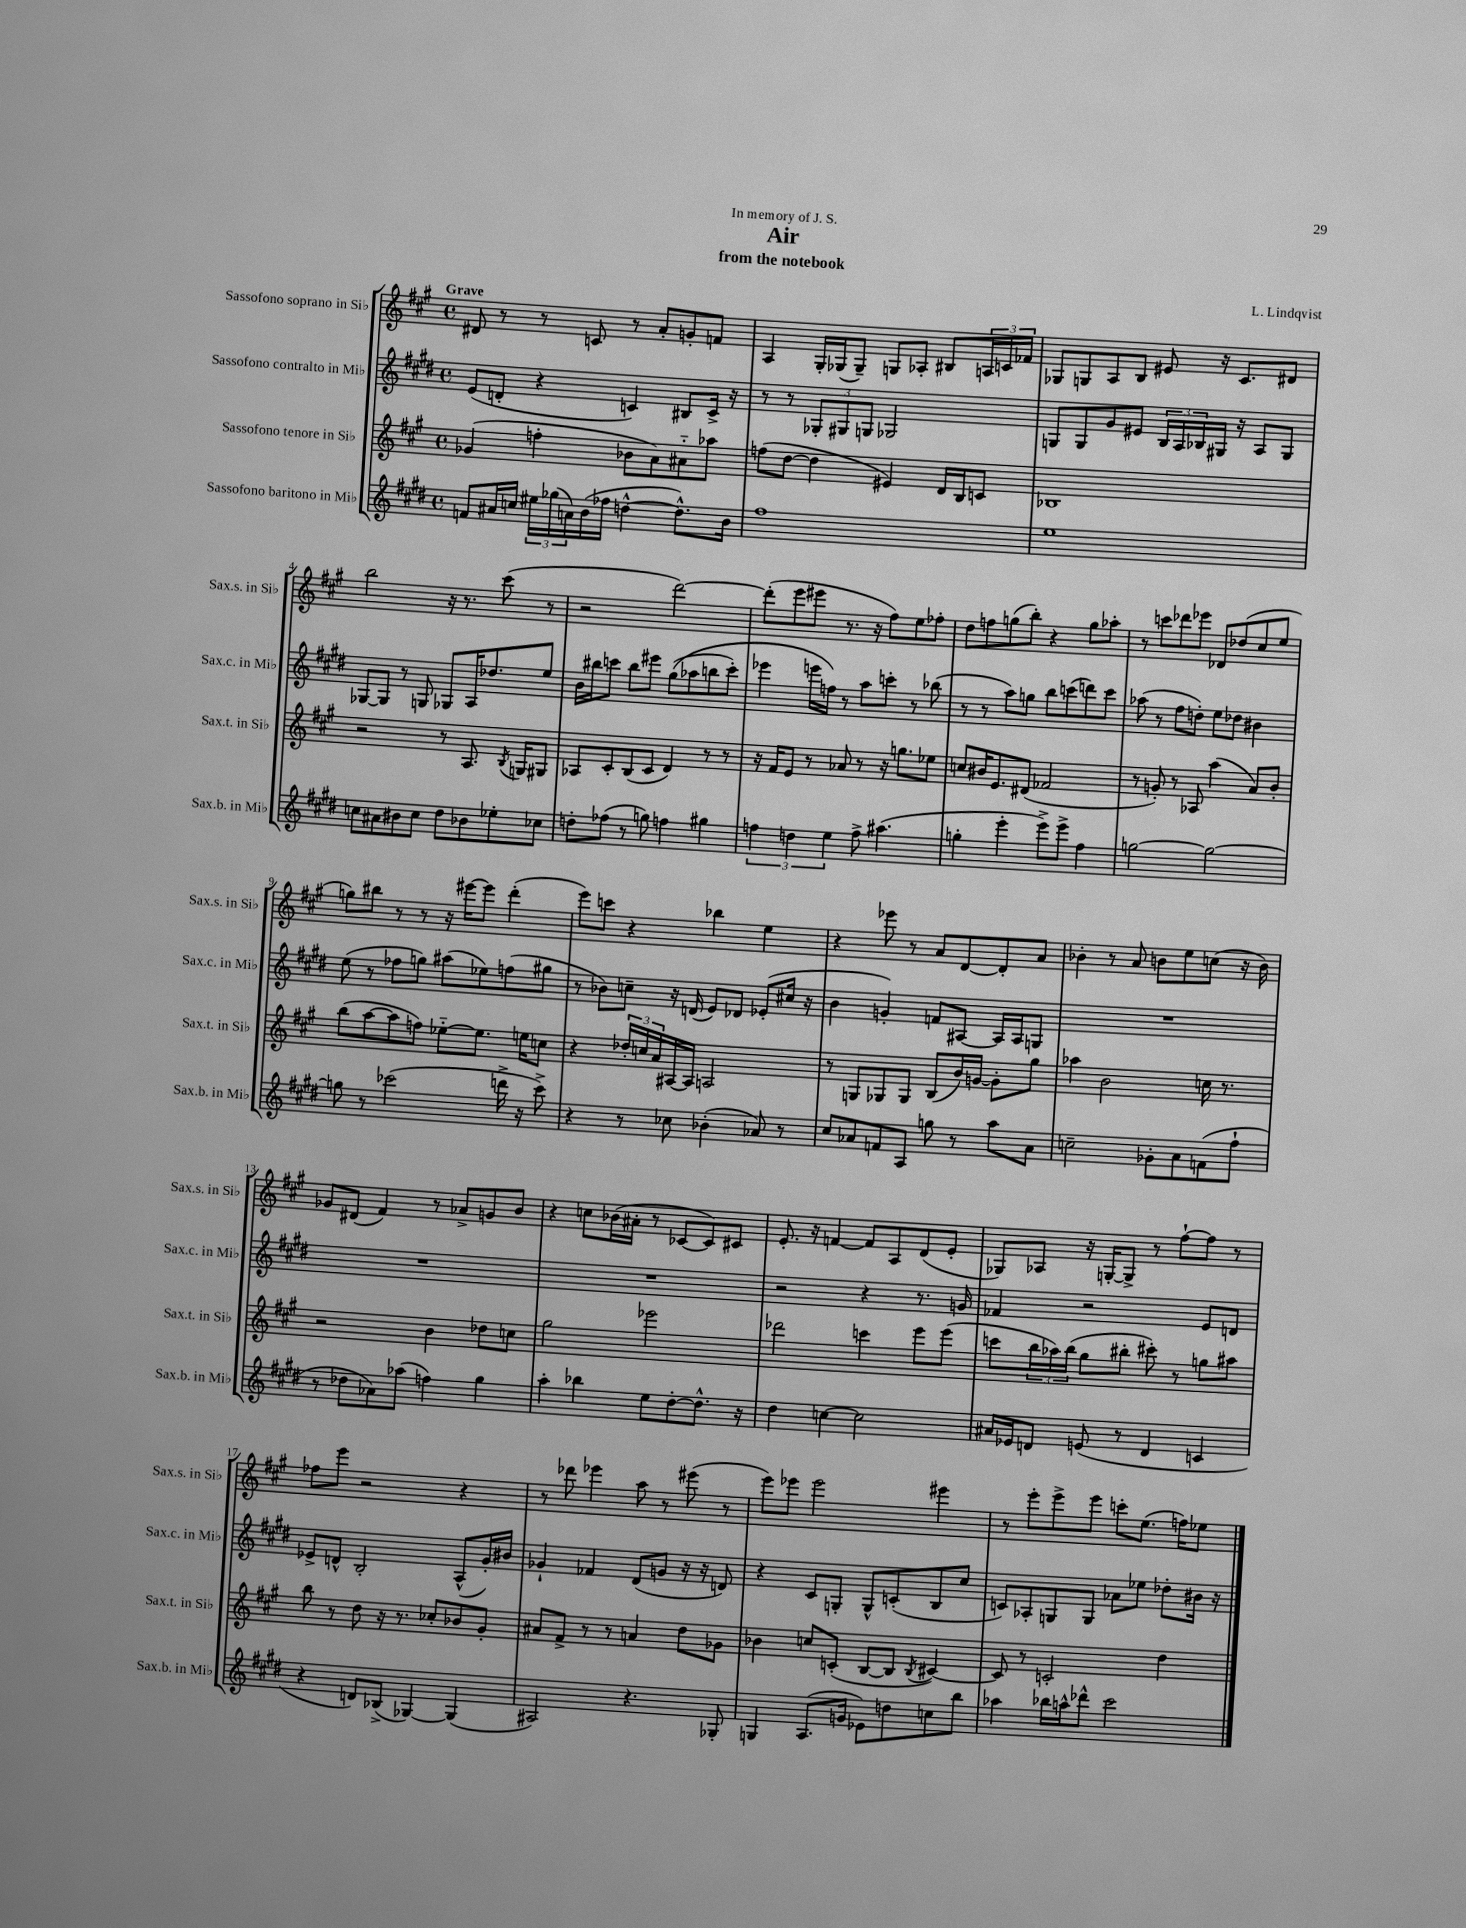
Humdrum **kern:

**kern	**kern	**kern	**kern
*part4	*part3	*part2	*part1
*staff4	*staff3	*staff2	*staff1
*I"Sassofono baritono in Mi♭	*I"Sassofono tenore in Si♭	*I"Sassofono contralto in Mi♭	*I"Sassofono soprano in Si♭
*I'Sax.b. in Mi♭	*I'Sax.t. in Si♭	*I'Sax.c. in Mi♭	*I'Sax.s. in Si♭
*clefG2	*clefG2	*clefG2	*clefG2
*k[f#c#g#d#]	*k[f#c#g#]	*k[f#c#g#d#]	*k[f#c#g#]
*M4/4	*M4/4	*M4/4	*M4/4
*met(c)	*met(c)	*met(c)	*met(c)
=1	=1	=1	=1
!	!	!	!LO:TX:a:B:t=Grave
8fn/L	(4g-X/	(8e/L	8d#X/
16a#X/L	.	8dn'/J	8r
16ccn/JJ	.	.	.
24ee#X\LL	4ffn'\	4r	8r
(24gg-X\	.	.	.
24an\)	.	.	.
(16b\	.	.	8cn/
16ff-X\JJ	.	.	.
[4ddn^^\	8b-X\L	4cn/)	8r
.	8a\)	.	8a'/L
8.dd^^\L])	8a#X\	8B#X/L	8gn'/
.	8aa-X\J	16c^/Jk	8fn/J
16b\Jk	.	16r	.
=2	=2	=2	=2
1ff#	(8ffn\L	8r	4A/
.	[8dd\J	8r	.
.	4dd\]	12G-X'/L	16G#'/LL
.	.	.	(16G-X/J
.	.	12G#X/	.
.	.	.	8G-~/J)
.	.	12Gn/J	.
.	4e#X/)	2G-X/	8Gn/L
.	.	.	8A-X'/J
.	16d/LL	.	8B#X/L
.	16B/J	.	.
.	8cn/J	.	24An/L
.	.	.	24cn/
.	.	.	24f-X/JJ
=3	=3	=3	=3
1ee	1B-X	8Gn/L	8G-X/L
.	.	8G/	8Gn/
.	.	8g#/	8A/
.	.	8e#X/J	8B/J
.	.	24B/LL	8e#X/
.	.	24A/	.
.	.	24B-X/	.
.	.	16G#X/JJ	16r
.	.	16r	8.c#/L
.	.	8A/L	.
.	.	8G#/J	8d#X/J
!!LO:LB:g=z
=4	=4	=4	=4
8ccn\L	2r	[8G-X/L	2bb\
8a#X\	.	8G-/J]	.
8b#X\	.	8r	.
8cc\J	.	8Gn/	.
8dd#\L	8r	8G-X/L	16r
.	.	.	8.r
8b-X\	8.A/	16A/K	.
.	.	8.dd-X/	.
8ee-X'\	.	.	(8ccc#\
.	8qB/	.	.
.	16Gn/KL	.	.
8cc-X\J	8G#X/J	8ee/J	8r
=5	=5	=5	=5
8ddn'\L	8A-X/L	16b\LL	2r
.	.	16bb#X\J	.
(8ff-X\J	8c#'/	8cccn\J	.
8r	(8B/	8bb#\L	.
8ggn\)	8c#/J	8eee#X\J	.
4ffn\	4d/)	((8gg#\L	[2ddd\)
.	.	8aa-X\	.
4gg#X\	8r	8bbn\	.
.	8r	8ccc'\J)	.
=6	=6	=6	=6
6ffn\	16r	4eee-X\	(8ddd'\L]
.	16f#/KL	.	.
.	8e/J	.	8eee\
6ddn\	.	.	.
.	8r	16eeen\LL	8eee#X\J
.	.	16ffn\JJ)	.
6ee\	.	.	.
.	8a-X/	8r	8.r
8ff^\	8r	8aa\L	.
.	.	.	16r
(4.aa#X\	16r	8cccn'\J	8ff#\L)
.	8.ggn\L	.	.
.	.	8r	8ee\
.	8ee-X\J	(8bb-X\	8ff-X'\J
=7	=7	=7	=7
4ggn'\	8ccn/L	8r	8dd\L
.	16b#X/K	8r	8ffn\
.	8.e/	.	.
4eee'\	.	8aa\L)	(8ggn\
.	(8d#X/J	8ggn\J	8bb'\J)
8eee^\L)	2f-X/	8bb\L	4r
8eee^\J	.	(8cccn\	.
4ff#\	.	8dddn\)	8gg\L
.	.	8ccc\J	8aa-X'\J
=8	=8	=8	=8
[2ggn\	8r	(8aa-X\	8r
.	8gn'/)	8r	8cccn\L
.	8r	8ff#\L	8ddd-X\
.	8A-X/	8ddn'\J)	8eee-X\J
2gg\_	(4aa\	8ee\L	8d-X/L
.	.	8dd-X\J	(8dd-X/
.	8a/L)	4b#X\	8cc#/
.	8b'/J	.	8ee/J
!!LO:LB:g=z
=9	=9	=9	=9
8ggn\]	(8bb\L	(8ee\	8ggn\L)
8r	[8aa\	8r	8bb#X\J
(2ccc-X\	8aa\]	8ff-X\L	8r
.	8ffn\J)	8ggn\J)	8r
.	[8ee-X\L	(8aa#X\L	16r
.	.	.	[16eee#X\KL
.	8.ee-\J]	8ee-X\)	8eee#\J]
16dddn^\	.	(8ffn\	(4ddd'\
16r	16een\KL	.	.
8ccc-^\)	8ccn\J	8gg#X\J	.
=10	=10	=10	=10
4r	4r	8r	8eee\L)
.	.	8b-X\L)	8cccn\J
8r	24dd-X'/LL	8ccn~\J	4r
.	24ccn/	.	.
.	24a/	.	.
8cc-X\	[16A#X/	16r	.
.	16A#/JJ]	(16dn/	.
(4b-X'\	2An/	8e/L)	4bb-X\
.	.	8d-X/J	.
8a-X/)	.	(8e-X'/L	4ee\
8r	.	16cc#X/Jk	.
.	.	16r	.
=11	=11	=11	=11
8cc#/L	8r	4b\	4r
8a-X/	8Gn/L	.	.
8fn/	8G-X/	4gn'/)	8eee-X\
8A/J	8G-/J	.	8r
8ggn\	(8B/L	8fn/L	8a/L
8r	16b/L)	[8A#X/J	[8d/
.	[16gn/JJ	.	.
8aa\L	8g'\L]	16A#/LL]	8d'/]
.	.	16A#/J	.
8a-\J	8gg#\J	8Gn/J	8a/J
=12	=12	=12	=12
2ccn~\	4aa-X\	1r	4b-X'\
.	2b\	.	8r
.	.	.	8a/
8g-X'\L	.	.	8bn\L
8a\	.	.	8ee\
(8fn\	16ccn\	.	(8ccn\J
.	8.r	.	.
8ff#`\J	.	.	16r
.	.	.	16b\)
!!LO:LB:g=z
=13	=13	=13	=13
8r	2r	1r	8g-X/L
8dd-X\L	.	.	(8d#X/J
8a-X\)	.	.	4f#/)
(8aa-X\J	.	.	.
4ffn\)	4b\	.	8r
.	.	.	8a-X^/L
4gg#\	8dd-X\L	.	8gn/
.	8ccn\J	.	8b/J
=14	=14	=14	=14
4aa'\	2gg#\	1r	4r
4bb-X\	.	.	8ccn\L
.	.	.	(16b-X\L
.	.	.	16a#X'\JJ
8ee\L	2eee-X\	.	8r
[8dd#'\	.	.	[8c-X/L
8.dd#^^\J]	.	.	8c-/])
.	.	.	8c#X/J
16r	.	.	.
=15	=15	=15	=15
4dd#\	2ddd-X\	2r	8.e'/
.	.	.	16r
[4ccn\	.	.	[4fn/
2cc\]	4cccn\	4r	8f/L]
.	.	.	8A/
.	8eee\L	8.r	(8d/
.	(8eee\J	.	8e'/J
.	.	16gn/	.
=16	=16	=16	=16
16a#X/LL	8cccn\L	4f-X/	8G-X/L)
16e-X/J	.	.	.
8dn/J	24bb\L	.	8A-X/J
.	24aa-X\)	.	.
.	(24bb\JJ	.	.
(8en/	8gg#\L	2r	16r
.	.	.	[16Gn'/KL
8r	8bb#X'\J	.	8G^/J]
4d/	8ccc#X'\)	.	8r
.	8r	.	[8ff#`\L
4cn/	8ggn\L	8e/L	8ff#\J]
.	8aa#X\J	8dn/J	8r
!!LO:LB:g=z
=17	=17	=17	=17
4r	8bb\	8e-X^/L	8ff-X\L
.	8r	8dn^^/J	8eee\J
8dn/L)	8dd\	2B'/	2r
(8B-X^/J	16r	.	.
.	8.r	.	.
[4G-X/)	.	.	.
.	8cc-X'/L	.	.
(4G-/]	8b-X/	(8A^^/L	4r
.	8g#'/J	16g#'/L)	.
.	.	16b#X/JJ	.
=18	=18	=18	=18
2A#X/)	8a#X/L	4g-X`/	8r
.	8f#^/J	.	8ddd-X\
.	8r	4f-X/	4eee-X\
.	8r	.	.
4.r	4an/	(8d#/L	8aa\
.	.	8gn/J	8r
.	8dd\L	16r	(8eee#X\
.	.	16r	.
8G-X'/	8g-X\J	8dn/)	8r
=19	=19	=19	=19
4Gn/	4b-X\	4r	8eee\L)
.	.	.	8eee-X\J
(8.A/L	8ccn/L	8c#/L	2eee-\
.	(8cn'/J	8Gn'/J	.
16gn/Jk	.	.	.
8e-X\L)	[8B/L	8G^^/L	.
8ddn\	8B/J]	(8cn'/	.
.	8qB/	.	.
8ccn\	[4c#X/)	8B/	4eee#X\
8bb\J	.	8cc#/J	.
=20	=20	=20	=20
4aa-X\	8c#/]	8cn/L)	8r
.	8r	8A-X'/	8eee'\L
16bb-X\LL	2cn'/	8Gn/	8eee^\
16aan^^\J	.	.	.
8ddd-X^^\J	.	8G/J	8eee\J
2ccc#\	.	8a-X\L	8cccn'\L
.	.	8ee-X\J	(8.ee\J
.	4dd\	8dd-X'\L	.
.	.	.	16ffn\KL)
.	.	16b#X\Jk	8ee-X\J
.	.	16r	.
==	==	==	==
*-	*-	*-	*-
